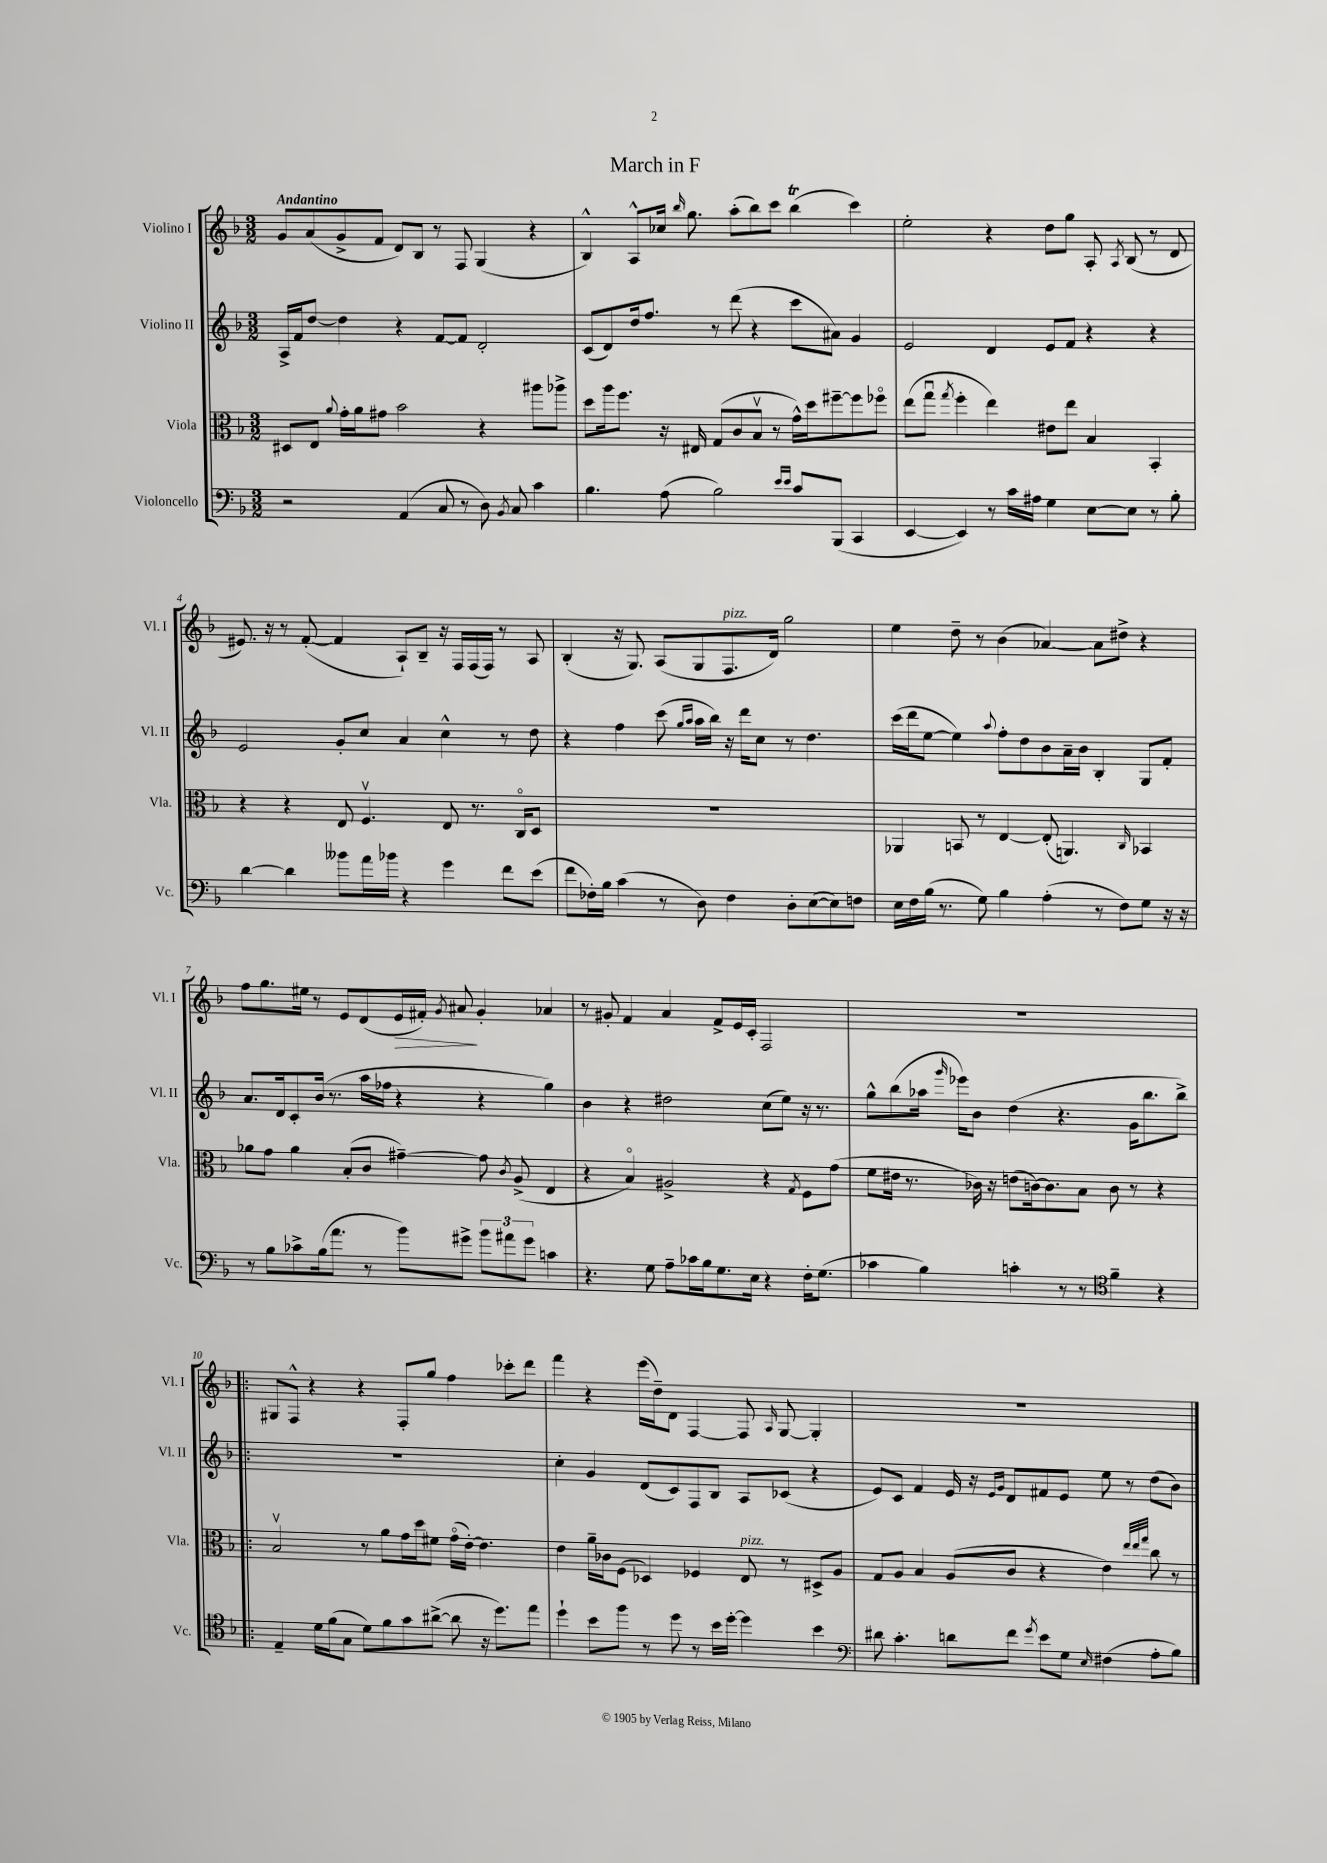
\header { title = "March in F" }
<<
\new StaffGroup <<
\new Staff = "s0" \with { instrumentName = "Violino I" shortInstrumentName = "Vl. I" } {
    \clef treble \key f \major \numericTimeSignature \time 3/2 \tempo "Andantino"
    \autoBeamOff g'8[ a'8( g'8-> f'8] d'8[) bes8] r8 f8 g4( r4 |
    bes4-^) a8[-^ ces''16] \grace { bes''16 } g''8. a''8[-.( bes''8) c'''8] bes''4\trill( c'''4) |
    e''2-. r4 d''8[ g''8] a8-. \acciaccatura { a8 } bes8( r8 d'8 |
    eis'8.) r16 r8 f'8~-.( f'4 a8[-!) bes8]-- r16 f16[ f16( f16]) r8 a8 |
    bes4-.( r16 g8.) a8[( g8 f8.^\markup { \italic "pizz." } d'16]) g''2 |
    e''4 d''8-- r8 bes'4( aes'4~) aes'8[ dis''8]-> r4 |
    f''8[ g''8. eis''16] r8 e'8[ d'8( e'16\> fis'16]-.) \acciaccatura { g'8 } ais'8\! g'4-. aes'4 |
    r8 gis'8-. f'4 a'4 f'8[-> e'16 c'16]-. f2 |
    R1. |
    \bar ".|:" gis8[ f8]-^ r4 r4 f8[-. g''8] f''4 ces'''8[-. d'''8] |
    f'''4 r4 e'''16[( d''16--) d'8] f4~ f8 \grace { a16 } g8~ g4-. |
    R1. \bar "|." |
}
\new Staff = "s1" \with { instrumentName = "Violino II" shortInstrumentName = "Vl. II" } {
    \clef treble \key f \major \numericTimeSignature \time 3/2
    \autoBeamOff a16[-> f'16 d''8]~ d''4 r4 f'8[~ f'8] d'2-. |
    c'8[( d'8) d''16 f''8.] r8 d'''8( r4 c'''8[ ais'8]) g'4 |
    e'2 d'4 e'8[ f'8] r4 r4 |
    e'2 g'8[-. c''8] a'4 c''4-^ r8 d''8 |
    r4 f''4 c'''8( \grace { g''16[ a''16] } a''16[ bes''16]) r16 d'''16[ c''8] r8 d''4. |
    c'''16[( d'''16 e''8]~ e''4) \appoggiatura { a''8 } f''8[-. d''8 bes'8 a'16-- bes'16] bes4-. g8[ f'8]-. |
    a'8.[ d'16 c'8-. bes'16]( r8. a''16[ fes''16] r4 r4 g''4) |
    bes'4 r4 dis''2 c''8[( e''8]) r16 r8. |
    g''8[-^ bes''8( aes''16] \grace { g'''16 } ees'''16[) bes'8] d''4( r4. g'16[ bes''8. bes''8]->) |
    \bar ".|:" R1. |
    c''4-. g'4 d'8[( c'8) f8 bes8] a8[ ces'8]( r4 |
    e'8[) c'8] f'4 e'16 r16 \grace { e'16[ g'16] } d'8[ fis'8 e'8] e''8 r8 d''8[( bes'8]) \bar "|." |
}
\new Staff = "s2" \with { instrumentName = "Viola" shortInstrumentName = "Vla." } {
    \clef alto \key f \major \numericTimeSignature \time 3/2
    \autoBeamOff dis8[ e8] \appoggiatura { a'8 } g'16[-. a'16 gis'8] bes'2 r4 ais''8[ aes''8]-> |
    d''8[ a''16 f''8.] r16 eis16 g8[( c'8 bes8]\upbow r8 g'16[-^) d''16 fis''8~-- fis''8 fes''8]\flageolet |
    e''8[( g''8]\downbow \acciaccatura { g''8 } f''4-. e''4) eis'8[ e''8] bes4 bes,4-. |
    r4 r4 e8 f4.\upbow e8 r8. c16[\flageolet d8] |
    R1. |
    aes,4 b,8 r8 e4~ e8-.( a,4.) \grace { c16 } bes,4 |
    aes'8[ g'8] aes'4 bes8[-.( c'8] gis'4~--) gis'8 \acciaccatura { c'8 } a8->( e4 |
    r4 bes4\flageolet) ais2-> r4 \acciaccatura { g8 } f8[ g'8]( |
    f'8[ eis'16] r8. ces'16) r16 e'8[( c'16~) c'8. bes8] c'8 r8 r4 |
    \bar ".|:" bes2\upbow r8 a'8[ g'16 d''16 fis'8] g'16[\flageolet( e'16]~-.) e'4. |
    e'4 a'16[-- ces'16 f8]( des4) fes4 e8^\markup { \italic "pizz." } r8 dis8[-> a8] |
    g8[ a8] bes4 a8[( c'8] r4 e'4) \grace { e''32[ e''32 g''32] } c''8 r8 \bar "|." |
}
\new Staff = "s3" \with { instrumentName = "Violoncello" shortInstrumentName = "Vc." } {
    \clef bass \key f \major \numericTimeSignature \time 3/2
    \autoBeamOff r2 a,4( c8 r8 d8) \acciaccatura { bes,8 } c8 c'4 |
    bes4. a8( bes2) \grace { e'16[ e'16] } c'8[ bes,,8]( c,4 |
    e,4~ e,4) r8 c'16[ ais16] g4 e8[~ e8] r8 bes8-. |
    d'4~ d'4 beses'8[ a'16 bes'16] r4 g'4 f'8[ e'8]( |
    f'8[ fes16-.) bes16] c'4( r8 d8) fes4 d8[-. e8~( e8) f8] |
    e16[ f16 bes16]( r8. g8) bes4 a4-.( r8 f8[) g8] r16 r16 |
    r8 bes8[ ces'8-> bes16( a'8.] r8 bes'8[) gis'8]-> \tuplet 3/2 { bes'8[ ais'8 gis'8] } c'4 |
    r4. g8 a8[-- ces'16 bes16 g8. e16] r4 f16[-. g8.]( |
    ces'4 bes4) c'4-. r8 r8 \clef tenor f'4-- r4 |
    \bar ".|:" e4-- d'16[ f'16( g8] d'8[) f'8 g'8 ais'8]~->( ais'8 r16 d''8.[) e''8] |
    d''4-! bes'8[ f''8] r8 d''8 r8 bes'16[ d''16]~-. d''4 bes'4 |
    \clef bass dis'8 c'4.-. d'8[ f'8] \acciaccatura { g'8 } e'8[ g8] \grace { e16 } fis4( a8[-. bes8]) \bar "|." |
}
>>
>>
